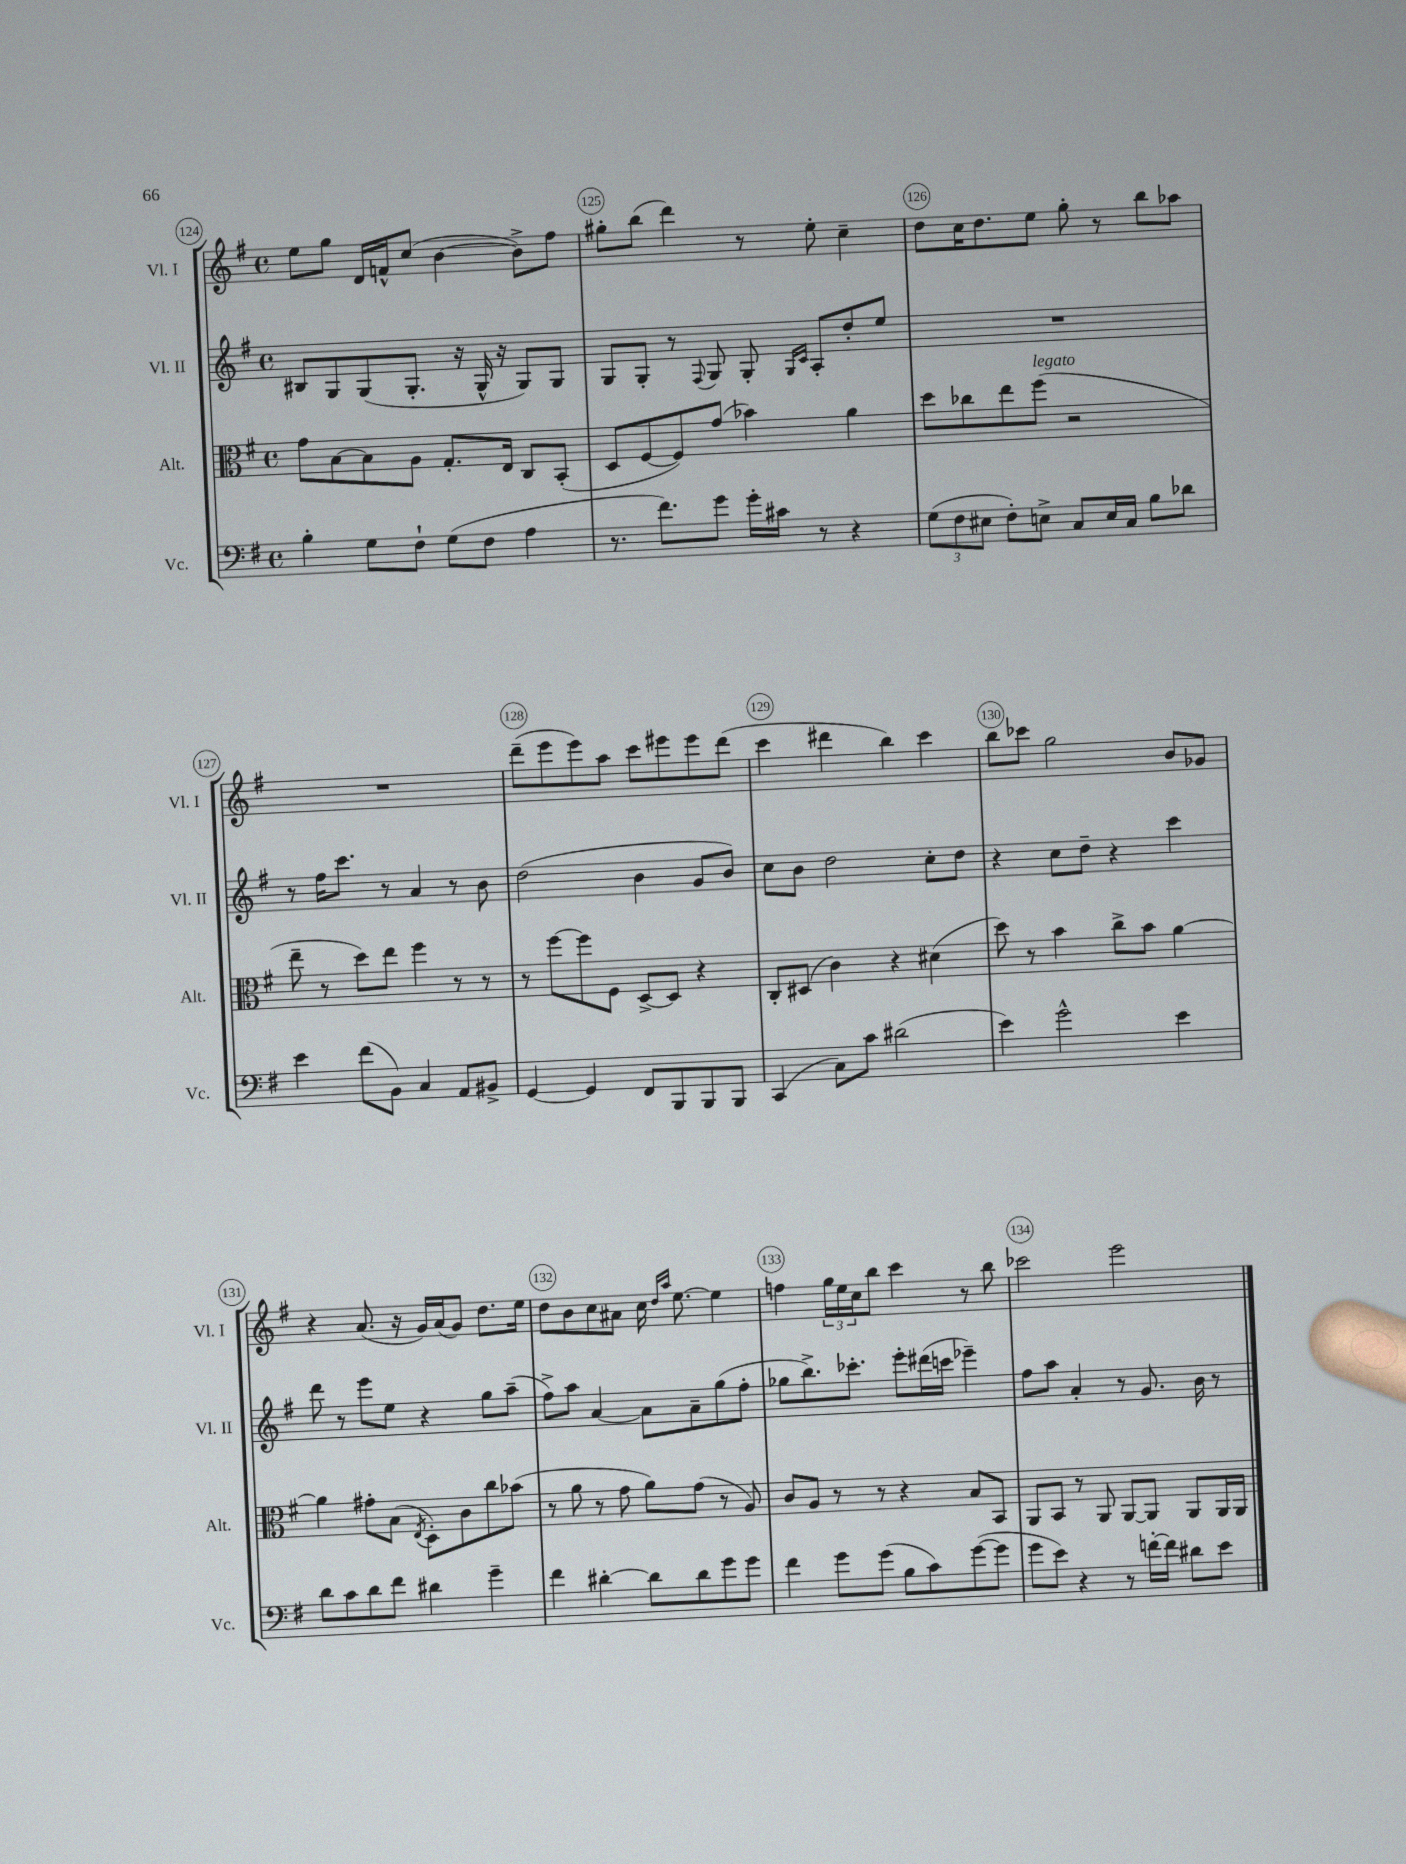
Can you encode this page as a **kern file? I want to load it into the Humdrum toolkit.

**kern	**kern	**kern	**kern
*staff4	*staff3	*staff2	*staff1
*clefF4	*clefC3	*clefG2	*clefG2
*k[f#]	*k[f#]	*k[f#]	*k[f#]
*M4/4	*M4/4	*M4/4	*M4/4
*met(c)	*met(c)	*met(c)	*met(c)
4B'	8g	8B#	8ee
.	[8B	8G	8gg
8G	8B]	(8G	16d
.	.	.	16f^^
8F#`	8A	8.G'	(8cc
(8G	8.G'	.	[4b
.	.	16r	.
8F#	.	16G^^	.
.	16E	16r	.
4A	8C	8G)	8b^])
.	(8BB'	8G	8ff#
=	=	=	=
8.r	8D	8G	8gg#'
.	[8F#	8G'	(8bb
8.f#)	.	.	.
.	8F#])	8r	4ddd)
.	.	8qqF#	.
8g	(8g	8G	.
16g'	4b-)	8G'	8r
16c#	.	.	.
.	.	16qqG	.
.	.	16qqc	.
8r	.	8A'	8ee'
4r	4a	8dd'	4cc~
.	.	8ee	.
=	=	=	=
(12G	8dd	1r	8dd
12F#	.	.	.
.	8cc-	.	16cc
12E#	.	.	.
.	.	.	8.dd
8F#')	8ee	.	.
8E^	(8ff#	.	8ee
8C	2r	.	8gg'
16E	.	.	8r
16C	.	.	.
8B	.	.	8bb
8d-	.	.	8aa-
=	=	=	=
4e	8ee~	8r	1r
.	8r	16ff#	.
.	.	8.ccc	.
(8f#	8dd)	.	.
8BB)	8ee	8r	.
4C	4ff#	4a	.
8AA	8r	8r	.
8BB#^	8r	8b	.
=	=	=	=
[4GG	8r	(2dd	(8ddd~
.	[8ff#	.	8eee
4GG]	8ff#]	.	8eee)
.	8F#	.	8aa
8FF#	[8D^	4b	8ccc
8BBB	8D]	.	8eee#
8BBB	4r	8g	8eee#
8BBB	.	8b)	(8ddd
=	=	=	=
(4CC	8C'	8cc	4ccc
.	(8D#	8b	.
8C)	4c)	2dd	4ddd#
8c	.	.	.
(2d#	4r	.	4bb)
.	(4d#	8cc'	4ccc
.	.	8dd	.
=	=	=	=
4e)	8dd)	4r	8bb
.	8r	.	8ccc-
2g^^	4b	8cc	2gg
.	.	8dd~	.
.	8cc^	4r	.
.	8b	.	.
4e	[4a	4ccc	8b
.	.	.	8g-
=	=	=	=
8d	4a]	8ddd	4r
8c	.	8r	.
8d	8g#'	8eee	(8.a
8f#	(8B	8ee	.
.	.	.	16r
.	8qE	.	.
4d#	8D')	4r	16g)
.	.	.	(16a
.	8c	.	8g)
4g~	8cc	8gg	8.dd
.	(8b-	(8aa~	.
.	.	.	16ee
=	=	=	=
4f#	8r	8ff#^)	8dd
.	8a	8aa	8b
[4d#'	8r	[4a	8cc
.	8g	.	8a#
8d#]	8a)	8a]	16cc
.	.	.	16qqdd
.	.	.	16qqaa
.	.	.	[8.ee
8d#	(8g	8a~	.
8g	8r	(8gg	4ee]
8g	8A)	8ff#'	.
=	=	=	=
4f#	8c	8gg-	4ff
.	8A	8.bb^)	.
8g	8r	.	24gg
.	.	.	24ee
.	.	8.ccc-'	.
.	.	.	24cc
(8g	8r	.	8bb
8B	4r	8eee'	4ccc
8c)	.	(16ddd#	.
.	.	16ccc	.
([8g	8B	4eee-~)	8r
8g]	8BB	.	8bb
=	=	=	=
8g	8AA	8ff#	2ccc-
8e)	8BB	8aa	.
4r	8r	4a'	.
.	8AA	.	.
8r	[8AA	8r	2eee
[16f'	8AA]	8.g	.
16f]	.	.	.
8d#	8AA	.	.
.	.	16b	.
8e	16AA	8r	.
.	16AA	.	.
==	==	==	==
*-	*-	*-	*-
